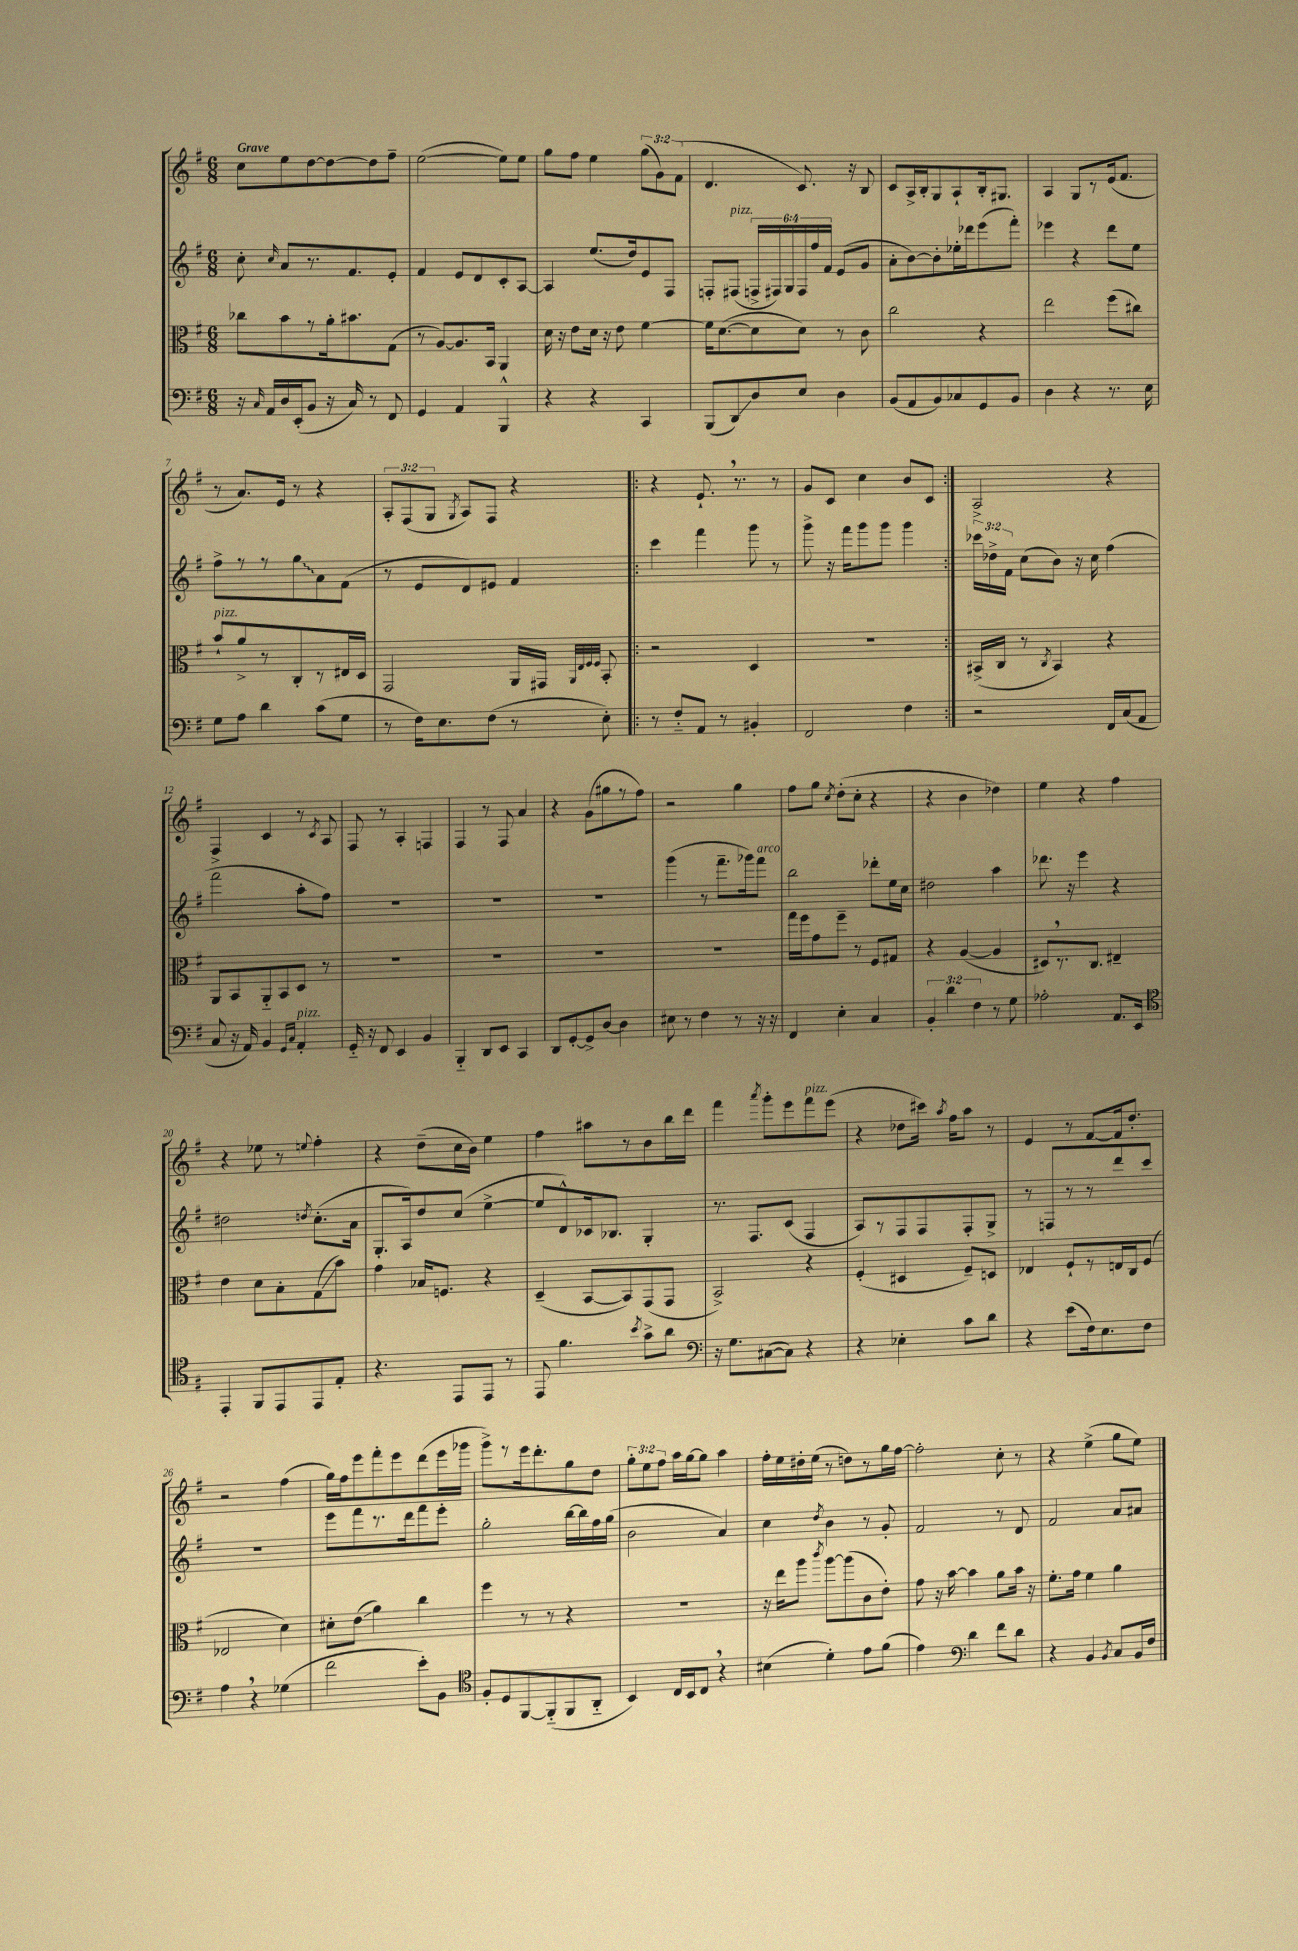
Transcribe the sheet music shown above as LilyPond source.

<<
\new StaffGroup <<
\new Staff = "s0" {
    \clef treble \key g \major \numericTimeSignature \time 6/8 \override Staff.TupletNumber.text = #tuplet-number::calc-fraction-text \tempo "Grave"
    \autoBeamOff c''8[ e''8 d''8~ d''8~ d''8 fis''8]-- |
    e''2~( e''8[) e''8] |
    g''8[ fis''8] e''4 \tuplet 3/2 { g''8[( g'8) fis'8]( } |
    d'4. c'8.) r16 b8 |
    c'8[ a16-> b16-. g8 a8-! b16-. gis8.] |
    a4 g8[ r8 e'16( fis'8.] |
    r8 a'8.[) e'16] r8 r4 |
    \tuplet 3/2 { a8[-. fis8( g8] } \acciaccatura { g8 } a8[) fis8] r4 |
    \repeat volta 2 { r4 e'8.-! \breathe r8. r8 |
    g'8[ c'8] c''4 b'8[ c'8] | }
    a2-> r4 |
    fis4-> c'4 r8 \acciaccatura { c'8 } a8 |
    fis8 r8 a4-. f4 |
    fis4 r8 fis8 a'4 |
    r4 g'8[( gis''8 r8 fis''8]) |
    r2 g''4 |
    fis''8[ g''8] \acciaccatura { c''8 } d''8[-.( c''8]-. r4 |
    r4 b'4 des''4) |
    e''4 r4 fis''4 |
    r4 ees''8 r8 \appoggiatura { e''8 } fis''4-. |
    r4 d''8[--( c''16 b'16]) e''4 |
    fis''4 ais''8[ r8 b'8 b''16 d'''16] |
    fis'''4 \acciaccatura { a'''8 } g'''8[-. e'''8 fis'''8^\markup { \italic "pizz." } e'''8]( |
    r4 des''8[ cis'''16]) \acciaccatura { a''8 } fis''16[ a''8] r8 |
    e'4 r8 fis'8[~ fis'16 d''8.]-. |
    r2 fis''4( |
    g''16[) fis''16 e'''8 fis'''8-. e'''8 d'''8( e'''16 ges'''16] |
    g'''8[->) r8 e'''16 d'''8.-. g''8 d''8] |
    \tuplet 3/2 { g''8[-. e''8 fis''8] } a''16[ g''16~ g''8] a''4 |
    fis''16[-. e''16 dis''16-. e''16]( r8 d''8[) r8 g''16 fis''16]~ |
    fis''2-. c''8-. r8 |
    r4 e''4->( g''8[ e''8]) \bar "|." |
}
\new Staff = "s1" {
    \clef treble \key g \major \numericTimeSignature \time 6/8 \override Staff.TupletNumber.text = #tuplet-number::calc-fraction-text
    \autoBeamOff c''8-. \grace { c''16 } a'8[ r8. fis'8. e'8]-. |
    fis'4 e'8[ d'8 c'8-. a8]~ |
    a4 e''8.[( d''16) e'8 fis8] |
    f8[-. fis8]^\markup { \italic "pizz." }( \tuplet 6/4 { f16[-> fis16) g16 fis16 fis''16 fis'16] } e'8[( g'8] |
    a'8[-. b'8~) b'8-. ees''16-. des'''16 e'''8( fis'''8]-.) |
    ees'''4 r4 d'''8[ e''8] |
    fis''8[-> r8 r8 \once \override Glissando.style = #'zigzag g''8\glissando a'8 fis'8]( |
    r8 e'8[ d'8) eis'8] fis'4 |
    \repeat volta 2 { c'''4 fis'''4 g'''8 r8 |
    g'''8-> r16 fis'''16[ g'''8 g'''8] g'''4 | }
    \tuplet 3/2 { ces'''16[ des''16-> fis'16] } c''8[( b'8]) r16 c''16 fis''4( |
    fis'''2 a''8[-. fis''8]) |
    R2. |
    R2. |
    R2. |
    g'''4( r8 fis'''8.[-- ges'''16) fis'''8]^\markup { \italic "arco" } |
    b''2 des'''8[-. e''16 c''16] |
    dis''2 a''4 |
    des'''8. r16 e'''4 r4 |
    dis''2 \acciaccatura { d''8 } c''8.[-.( a'16] |
    g8.[-. a16) d''8 c''8]( e''4~-> |
    e''8[ d'8-^) ces'16 bes8.] g4-. |
    r8. fis8.[ c'8]( fis4 |
    a8[) r8 fis8 fis8 fis8-. g8]-> |
    r8 f8[ r8 r8 d'''8 c'''8] |
    R2. |
    e'''8[ fis'''8 r8. d'''16 fis'''8 e'''8]-. |
    g''2-. b''16[~ b''16 fis''16 g''16]( |
    b'2 a'4) |
    c''4 \acciaccatura { d''8 } b'4 r8 g'8-. |
    fis'2 r8 d'8 |
    fis'2 a'8[ ais'8] \bar "|." |
}
\new Staff = "s2" {
    \clef alto \key g \major \numericTimeSignature \time 6/8
    \autoBeamOff ces''8[ b'8 r8 a'16-. bis'8. g8]( |
    r8 a8[~) a8. b,16] a,4 |
    d'16 r16 e'8[ d'16] r16 e'8 fis'4~ |
    fis'16[ d'8.~( d'8 d'8]) r8 c'8 |
    c''2 r4 |
    e''2 fis''8[( cis''8]) |
    b'8[-!^\markup { \italic "pizz." } a'8-> r8 c8-. r8 eis16 d16] |
    g,2 a,16[ gis,16] \grace { a,32[ e32 fis32 fis32] } b,8-. |
    \repeat volta 2 { r2 d4 |
    r2. | }
    bis,16[->( c16] r8 \acciaccatura { c8 } bis,4) r4 |
    a,8[ b,8 a,8-_ b,8 d8] r8 |
    R2. |
    R2. |
    R2. |
    R2. |
    g''16[ fis''16 g'8 fis''8]-- r8 fis8[ gis8] |
    r4 a4~( a4 |
    dis8[) \breathe r8. c8.] eis4-- |
    e'4 d'8[ b8-. g8\glissando( b'8]) |
    g'4 bes16[ f8.] r4 |
    d4--( b,8[~ b,8) g,8( g,8] |
    b,2->) r4 |
    fis4-.( dis4 fis8[--) d8] |
    ees4 fis8[-! r8 e16 c16 fis8]( |
    ees2 d'4) |
    dis'8[-. e'8]\glissando( a'4) c''4 |
    fis''4 r8 r8 r4 |
    R2. |
    r16 e''16[ a''8] \acciaccatura { c'''8 } a''8[~ a''8( c'8 e'8]-.) |
    g'8 r16 b'16~ b'4 a'8[ b'16] r16 |
    fis'8.[-. g'16] fis'4 a'4 \bar "|." |
}
\new Staff = "s3" {
    \clef bass \key g \major \numericTimeSignature \time 6/8 \override Staff.TupletNumber.text = #tuplet-number::calc-fraction-text
    \autoBeamOff r16 \grace { c16 } a,16[ d16 e,16-.( b,8] r16 c16) r8 fis,8 |
    g,4 a,4 b,,4-^ |
    r4 r4 c,4 |
    b,,8[( d,8\glissando) d8 e8] d4 |
    b,8[( a,8 b,8) ces8 g,8 b,8] |
    d4 r4 r8. e16 |
    g8[ a8] d'4 c'8[( g8] |
    r8 fis16[) e8. fis8]( r8 e8-.) |
    \repeat volta 2 { r8 fis8[-_ a,8] r8 bis,4-. |
    fis,2 fis4 | }
    r2 fis,16[ c16( a,8] |
    c8 r16 a,16) b,4 \grace { g,16[ c16] } a,4-.^\markup { \italic "pizz." } |
    g,16-_ r16 fis,8 e,4 b,4 |
    b,,4-_ d,8[ e,8] c,4 |
    d,8[ g,8~-. g,8-> d8]~ d4 |
    eis8 r8 fis4 r8 r16 r16 |
    fis,4 e4-. c4 |
    \tuplet 3/2 { b,4-. d'4 fis4 } r8 g8 |
    aes2-. a,8.[ e,16] |
    \clef tenor e,4-. fis,8[ e,8 e,8 e8]-. |
    r4. e,8[ e,8] r8 |
    e,8 fis'4. \acciaccatura { b'8 } g'8[-> a'8] |
    \clef bass r16 g8.[ cis8~( cis8]) r4 |
    r4 ees4-. c'8[ d'8] |
    r4 e'8[( fis16) e8. fis8] |
    a4 \breathe r4 ges4( |
    fis'2 e'8[-.) b,8] |
    \clef tenor fis8[-. d8 fis,8~ fis,8-_( fis,8 a,8]-_ |
    b,4) c16[ b,16 c8] \breathe r4 |
    bis4( d'4-.) e'8[ fis'8]( |
    e'4) \clef bass d'4 fis'8[ d'8] |
    r4 b,4 \acciaccatura { b,8 } c8[ b,16 fis16] \bar "|." |
}
>>
>>
